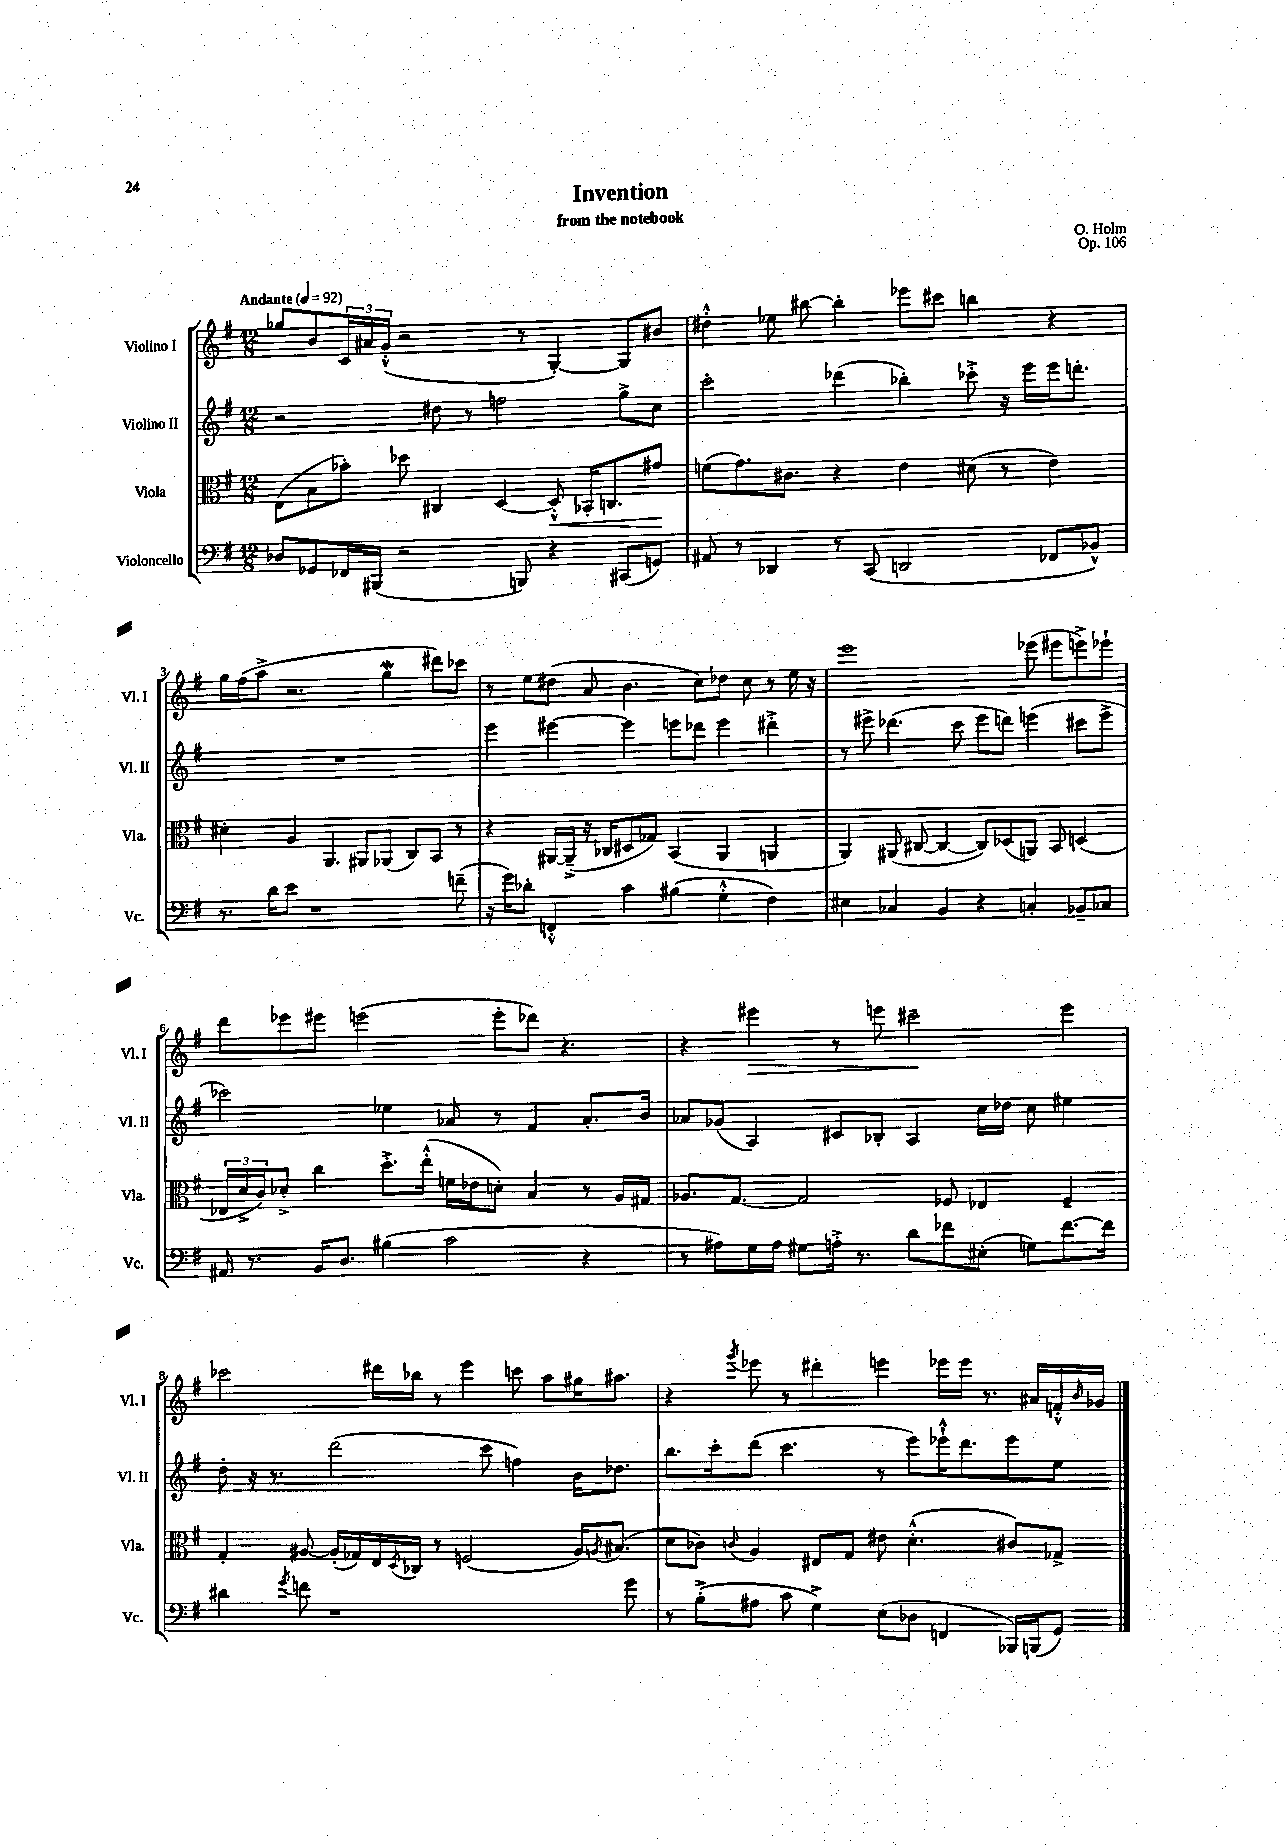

**kern	**kern	**dynam	**kern	**kern	**dynam
*part4	*part3	*part3	*part2	*part1	*part1
*staff4	*staff3	*staff3	*staff2	*staff1	*staff1
*I"Violoncello	*I"Viola	*	*I"Violino II	*I"Violino I	*
*I'Vc.	*I'Vla.	*	*I'Vl. II	*I'Vl. I	*
*clefF4	*clefC3	*	*clefG2	*clefG2	*
*k[f#]	*k[f#]	*	*k[f#]	*k[f#]	*
*M12/8	*M12/8	*	*M12/8	*M12/8	*
*MM92	*MM92	*	*MM92	*MM92	*
=1	=1	=1	=1	=1	=1
!	!	!	!	!LO:TX:a:B:t=Andante	!
8D-X/L	(8E\L	.	2r	8gg-X/L	.
8GG-X/	8B\	.	.	8b/	.
16FF-X/L	8b-X'\J)	.	.	24c/L	.
.	.	.	.	24a#X/	.
(16BBB#X/JJ	.	.	.	.	.
.	.	.	.	(24g'^^/JJ	.
2r	8dd-X\	.	.	2r	.
.	4C#X/	.	8dd#X\	.	.
.	.	.	8r	.	.
.	[4D/	.	2ffn\	.	.
8BBBn/)	.	.	.	8r	.
!	!	!LO:HP:b	!	!	!
4r	8D'^^/]	<	.	[4G'/)	.
.	16BB-X'/KL	.	.	.	.
.	8.Cn/	.	.	.	.
(8CC#X/L	.	.	8gg^\L	8G/L]	.
8GGn/J)	8g#X/J	.	8cc\J	8b#X/J	.
.	.	[	.	.	.
=2	=2	=2	=2	=2	=2
8AA#X/	(8fn\L	.	2ccc'\	4dd#X'^^\	.
8r	8.g\)	.	.	.	.
4DD-X/	.	.	.	8ee-X\	.
.	8.c#X\J	.	.	.	.
.	.	.	.	[8bb#X\	.
8r	4r	.	(4ddd-X\	4bb#'\]	.
(8CC/	.	.	.	.	.
2DDn/	4e\	.	4bb-X'\)	8eee-X\L	.
.	.	.	.	8ccc#X\J	.
.	(8d#X\	.	8ccc-X'^\	4bbn\	.
.	8r	.	16r	.	.
.	.	.	16eee\LL	.	.
8FF-X/L	4e\)	.	16eee\J	4r	.
.	.	.	8.dddn'\J	.	.
8BB-X^^/J)	.	.	.	.	.
!!LO:LB:g=z
=3	=3	=3	=3	=3	=3
8.r	4d#X'\	.	1.r	16gg\LL	.
.	.	.	.	(16ff#\J	.
.	.	.	.	8aa^\J	.
16d\KL	.	.	.	.	.
8e\J	4A/	.	.	2.r	.
1r	.	.	.	.	.
.	4.AA/	.	.	.	.
.	8AA#X/L	.	.	.	.
.	(8AA-X/J	.	.	4ggw\	.
.	8C/L)	.	.	.	.
.	8BB/J	.	.	8ddd#X\L)	.
(8fn~\	8r	.	.	8ccc-X\J	.
=4	=4	=4	=4	=4	=4
16r	4r	.	4eee\	8r	.
16g\KL)	.	.	.	.	.
8d-X'\J	.	.	.	8ee\L	.
4FFn'^^/	[16AA#X/LL	.	[4eee#X\	(8dd#X\J	.
.	(16AA#~^/JJ]	.	.	.	.
.	16r	.	.	8a/	.
.	16C-X/KL	.	.	.	.
4c\	8D#X/	.	4eee#\]	4.b\	.
.	8G-X/J)	.	.	.	.
(4B#X\	(4BB/	.	8eeen\L	.	.
.	.	.	8ddd-X\J	8cc\L)	.
4G'^^\	4AA#/	.	4eee\	8dd-X\J	.
.	.	.	.	8cc\	.
4F#\)	4AAn/	.	4ddd#X'^\	8r	.
.	.	.	.	16ee\	.
.	.	.	.	16r	.
=5	=5	=5	=5	=5	=5
4E#X\	4AA/)	.	8r	1eee	.
.	.	.	8eee#X^\	.	.
4C-X/	(8AA#X/	.	(4.ddd-X\	.	.
.	[8C#X/	.	.	.	.
4BB/	4C#/_	.	.	.	.
.	.	.	8ccc\	.	.
4r	8C#/L])	.	8eee#\L	.	.
.	(8D-X/	.	8dddn\J)	.	.
4Cn'/	8AAn/J)	.	(4eeen\	(8eee-X\	.
.	8BB/	.	.	8eee#X\L	.
8BB-X~/L	(4Dn/	.	8ccc#X\L	8eeen^\)	.
8C-X/J	.	.	8eee^\J	8eee-X`\J	.
!!LO:LB:g=z
=6	=6	=6	=6	=6	=6
16AA#X/	24E-X/LL	.	2ccc-X\)	8ddd\L	.
.	24d^/	.	.	.	.
8.r	.	.	.	.	.
.	24c/J)	.	.	.	.
.	8d-X'^/J	.	.	8eee-X\	.
16BB/KL	4cc\	.	.	8eee#X\J	.
8.D/J	.	.	.	.	.
.	.	.	.	(2eeen\	.
(4B#X\	8.dd'^\L	.	4ee-X\	.	.
.	(16ee'^^\Jk	.	.	.	.
2c\	16fn\LL	.	8a-X/	.	.
.	16e-X\J	.	.	.	.
.	8dn'\J)	.	8r	8eee'\L	.
.	4B/	.	4f#/	8ddd-X\J)	.
.	.	.	.	4.r	.
4r	8r	.	8.a-'/L	.	.
.	16A/LL	.	.	.	.
.	16G#X/JJ	.	16b/Jk	.	.
=7	=7	=7	=7	=7	=7
8r	8.A-X/L	.	8a-X/L	4r	.
8A#X\L)	.	.	(8g-X/J	.	.
.	[8.G/J	.	.	.	.
!	!	!	!	!	!LO:HP:b
16G\L	.	.	4A/)	4eee#X\	>
16A#\JJ	.	.	.	.	.
8G#X\L	2G/]	.	.	.	.
16An'^\Jk	.	.	8c#X/L	8r	.
8.r	.	.	.	.	.
.	.	.	8B-X'/J	8eeen\	.
8d\L	.	.	4A/	2ccc#X~\	.
8f-X\	8F-X/	.	.	.	.
(8E#X'\J	4E-X/	.	16cc\LL	.	.
.	.	.	16dd-X\JJ	.	.
8Gn\L)	.	.	8cc\	.	.
[8.f-\	4F-~/	.	4ee#X\	4eee\	]
16f-\Jk]	.	.	.	.	.
!!LO:LB:g=z
=8	=8	=8	=8	=8	=8
4d#X\	4G'/	.	8dd'\	2ccc-X\	.
.	.	.	16r	.	.
.	.	.	8.r	.	.
8qg/	.	.	.	.	.
8fn\	[8A#X/	.	.	.	.
1r	(16A#'/LL]	.	(2ddd\	.	.
.	16G-X/)	.	.	.	.
.	16E/	.	.	16ddd#X\LL	.
.	8qD/	.	.	.	.
.	16C-X/JJ	.	.	16bb-X\JJ	.
.	8r	.	.	8r	.
.	(2Fn/	.	.	4eee\	.
.	.	.	8ccc\	.	.
.	.	.	4ffn\)	8cccn\	.
.	.	.	.	8aa\L	.
.	16A#/KL)	.	16b\KL	16gg#X\K	.
.	8qAn/	.	.	.	.
.	(8.B#X/J	.	8.dd-X\J	8.aa#X\J	.
8g\	.	.	.	.	.
=9	=9	=9	=9	=9	=9
8r	8d\L	.	8.bb\L	4r	.
(8B'^\L	8c-X\J)	.	.	.	.
.	.	.	16ccc'\k	.	.
.	8qqcn/	.	.	8qggg/	.
8A#X\J	4A/	.	(8ddd\J	8eee-X\	.
8c\	.	.	4.ccc\	8r	.
4G^\)	8E#X/L	.	.	4ddd#X'\	.
.	8G/J	.	.	.	.
(8E\L	8e#X\	.	8r	4eeen\	.
8D-X\J	(4.d'^^\	.	8eee\L)	.	.
4FFn/	.	.	16eee-X`^^\K	16eee-X\LL	.
.	.	.	8.ddd\	16eee-\JJ	.
.	.	.	.	8.r	.
16BBB-X/LL)	8c#X/L)	.	8eee-\	.	.
(16BBBn/J	.	.	.	16a#X/LL	.
8GG/J)	8G-X^/J	.	8ee\J	16fn'^^/	.
.	.	.	.	16qqb/	.
.	.	.	.	16g-X/JJ	.
==	==	==	==	==	==
*-	*-	*-	*-	*-	*-
